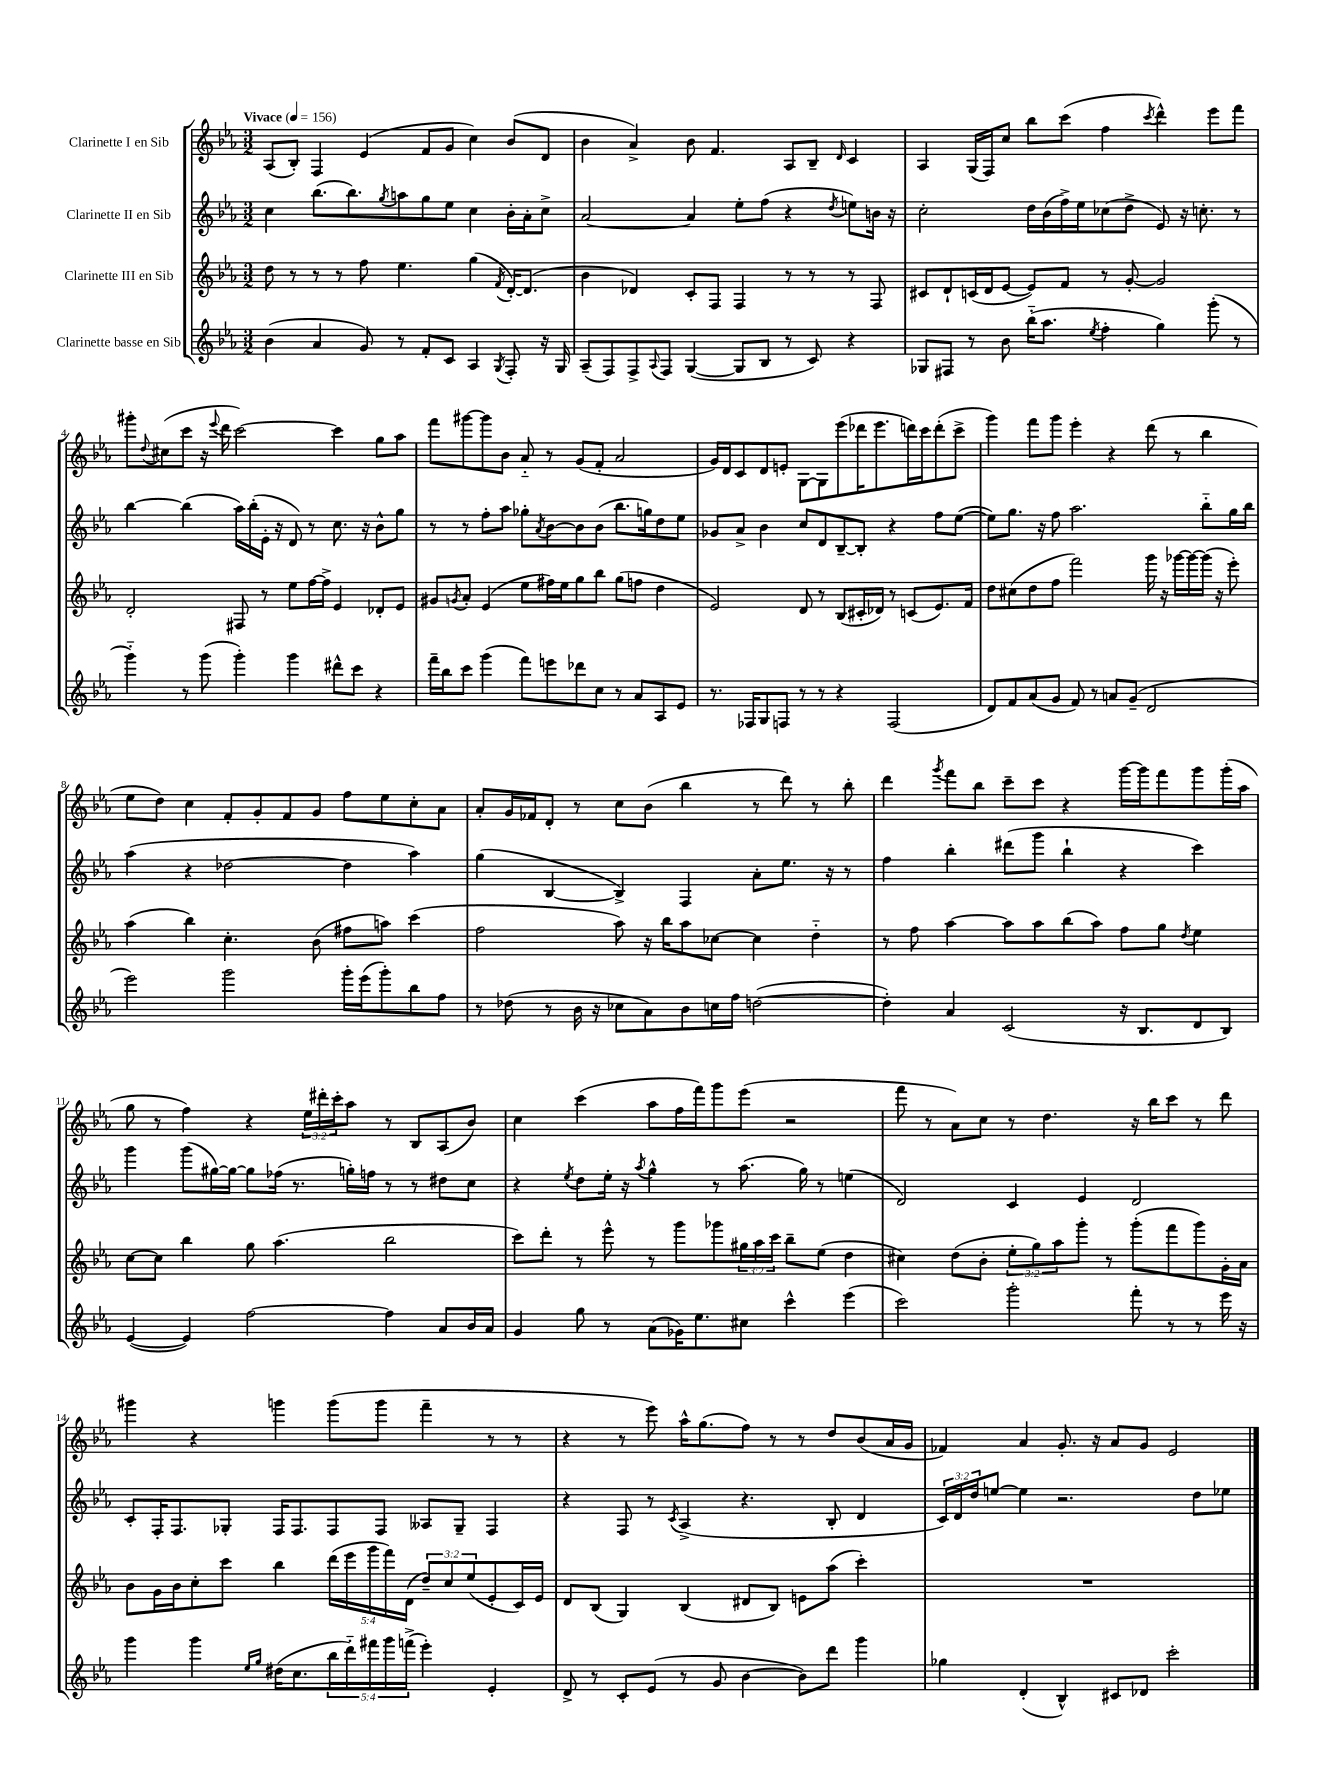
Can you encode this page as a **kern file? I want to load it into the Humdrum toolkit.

**kern	**kern	**kern	**kern
*part4	*part3	*part2	*part1
*staff4	*staff3	*staff2	*staff1
*I"Clarinette basse en Sib	*I"Clarinette III en Sib	*I"Clarinette II en Sib	*I"Clarinette I en Sib
*clefG2	*clefG2	*clefG2	*clefG2
*k[b-e-a-]	*k[b-e-a-]	*k[b-e-a-]	*k[b-e-a-]
*M3/2	*M3/2	*M3/2	*M3/2
*MM156	*MM156	*MM156	*MM156
=1	=1	=1	=1
!	!	!	!LO:TX:a:B:t=Vivace
(4b-\	8dd\	4cc\	(8A-/L
.	8r	.	8B-'/J)
4a-/	8r	(8.bb-\L	4F/
.	8r	.	.
.	.	8.bb-\)	.
8g/)	8ff\	.	(4e-/
.	.	8qgg/	.
8r	4.ee-\	8aan\	.
8f'/L	.	8gg\	8f/L
8c/J	.	8ee-\J	8g/J
4A-/	(4gg\	4cc\	4cc\)
8qG/	8qf/	.	.
8F'/	[16d'/KL)	16b-'\LL	(8b-/L
.	(8.d/J]	16a-'\J	.
16r	.	8cc^\J	8d/J
16G/	.	.	.
=2	=2	=2	=2
(8A-~/L	4b-\	[2a-/	4b-\
8F/)	.	.	.
8F^/	4d-X/)	.	4a-^/)
8qqA-/	.	.	.
8F/J	.	.	.
([4G/	8c'/L	4a-/]	8b-\
.	8F/J	.	4.f/
8G/L]	4F/	8ee-'\L	.
8B-/J	.	(8ff\J	.
8r	8r	4r	8A-/L
8c/)	8r	.	8B-~/J
.	.	8qdd/	16qqd/
4r	8r	8een\L)	4c/
.	8F/	16bn\Jk	.
.	.	16r	.
=3	=3	=3	=3
8G-X/L	8c#X/L	2cc'\	4A-/
8F#X/J	8d`/	.	.
8r	(16cn/L	.	(16G/LL
.	16d/J	.	16F/J)
8b-\	[8e-/J	.	8cc/J
(16bb-\KL	8e-/L])	16dd\LL	8bb-\L
8.aa-\J	.	(16b-\	.
.	8f/J	16ff^\)	(8ccc\J
.	.	16ee-\J	.
8qee-/	.	.	.
4ff'\	8r	(8cc-X\	4ff\
.	[8g'/	8dd^\J	.
.	.	.	8qccc/
4gg\)	2g/]	8e-/)	4ddd^^\)
.	.	16r	.
.	.	8.ccn'\	.
(8ggg'\	.	.	8eee-\L
8r	.	8r	8fff\J
!!LO:LB:g=z
=4	=4	=4	=4
4ggg\)	2d'/	[4bb-\	8ggg#X'\L
.	.	.	8qqdd/
.	.	.	(8cc#X\
8r	.	(4bb-\]	8ccc\J
(8ggg\	.	.	16r
.	.	.	8qqeee-/
.	.	.	16ddd\
4ggg'\)	8F#X/	16aa-\LL)	[2ccc\)
.	.	(16bb-'\	.
.	8r	16e-'\JJ	.
.	.	16r	.
4ggg\	8ee-\L	8d/)	.
.	[16ff\L	8r	.
.	16ff^\JJ]	.	.
8ddd#X^^\L	4e-/	8.cc\	4ccc\]
8ccc\J	.	.	.
.	.	16r	.
4r	8d-X'/L	8b-^^\L	8gg\L
.	8e-/J	8gg\J	8aa-\J
=5	=5	=5	=5
16fff~\LL	8g#X/L	8r	8fff\L
16bb-\J	.	.	.
.	8qgn/	.	.
8ccc\J	8a-'/J	8r	[8ggg#X\
(4ggg\	(4e-/	8ff'\L	8ggg#\]
.	.	8aa-\J	8b-\J
8fff\L)	8ee-\L	8gg-X'\L	8a-/
.	.	8qa-/	.
8eeen\	16ff#X\L)	[8b-\	8r
.	16ee-\J	.	.
8ddd-X\	8gg\	8b-\]	(8g/L
8cc\J	8bb-\J	(8b-\J	8f'/J
8r	(8gg\L	8.bb-\L	2a-/
8a-/L	8ffn\J	.	.
.	.	16ggn\k)	.
8A-/	4dd\	8dd\	.
8e-/J	.	8ee-\J	.
=6	=6	=6	=6
8.r	2e-/)	8g-X/L	16g/LL)
.	.	.	16d/J
.	.	8a-^/J	8c/
16F-X/KL	.	.	.
8G/	.	4b-\	8d/
8Fn/J	.	.	8en'/J
8r	8d/	8cc/L	[8G\L
8r	8r	8d/	8G\]
4r	(8B-/L	[8B-~/	(8eee-\
.	16c#X'/L	8B-'/J]	16ddd-X\K
.	16d-X/JJ)	.	8.eee-\
(2F/	8r	4r	.
.	(8cn/L	.	16dddn\L)
.	.	.	16ccc\J
.	8.e-/)	8ff\L	(8ddd'\
.	.	([8ee-\J	8ccc^\J
.	16f/Jk	.	.
=7	=7	=7	=7
8d/L)	8dd\L	8ee-\L])	4ggg\)
8f/	(8cc#X\	8.gg\J	.
(8a-/	8dd\	.	8fff\L
.	.	16r	.
8g/J	8ff\J	8ff\	8ggg\J
8f/)	2fff\)	2.aa-\	4eee-'\
8r	.	.	.
8an/L	.	.	4r
(8g~/J	.	.	.
2d/	16ggg\	.	(8ddd\
.	16r	.	.
.	[16ggg-X\LL	.	8r
.	16ggg-\_	.	.
.	(16ggg-\JJ]	8bb-\L	4bb-\
.	16r	.	.
.	8eee-'\)	16gg\L	.
.	.	16bb-\JJ	.
!!LO:LB:g=z
=8	=8	=8	=8
2eee-\)	(4aa-\	(4aa-\	8ee-\L
.	.	.	8dd\J)
.	4bb-\)	4r	4cc\
2ggg\	4.cc'\	[2dd-X\	8f'/L
.	.	.	8g'/
.	.	.	8f/
.	(8b-\	.	8g/J
16ggg'\LL	8ff#X\L	4dd-\]	8ff\L
(16eee-\J	.	.	.
8ggg'\)	8aan\J)	.	8ee-\
8bb-\	(4ccc\	4aa-\)	8cc'\
8ff\J	.	.	8a-\J
=9	=9	=9	=9
8r	2ff\	(4gg\	8a-'/L
(8dd-X\	.	.	16g/L
.	.	.	16f-X/J
8r	.	[4B-/	8d'/J
16b-\	.	.	8r
16r	.	.	.
8cc-X\L	8aa-\)	4B-^/])	8cc\L
8a-\)	16r	.	(8b-\J
.	16bb-\KL	.	.
8b-\	8aa-\	4F/	4bb-\
16ccn\L	[8cc-X\J	.	.
16ff\JJ	.	.	.
([2ddn\	4cc-\]	8a-'\L	8r
.	.	8.ee-\J	8ddd\)
.	4dd\	.	8r
.	.	16r	.
.	.	8r	8bb-'\
=10	=10	=10	=10
4dd'\])	8r	4ff\	4ddd\
.	8ff\	.	.
.	.	.	8qggg/
4a-/	[4aa-\	4bb-'\	8fff\L
.	.	.	8bb-\J
(2c/	8aa-\L]	(8ddd#X\L	8ccc~\L
.	8aa-\	8ggg\J	8ccc\J
.	(8bb-\	4bb-`\	4r
.	8aa-\J)	.	.
16r	8ff\L	4r	[16ggg\LL
8.B-/L	.	.	16ggg\J]
.	8gg\J	.	8fff\
.	8qdd/	.	.
8d/	4ee-\	4ccc\)	8ggg\
8B-/J)	.	.	(16ggg'\L
.	.	.	16aa-\JJ
!!LO:LB:g=z
=11	=11	=11	=11
([4e-/	[8cc\L	4ggg\	8gg\
.	8cc\J]	.	8r
4e-/])	4bb-\	(8ggg\L	4ff\)
.	.	[16gg#X\L)	.
.	.	16gg#\JJ_	.
[2ff\	8gg\	8gg#\L]	4r
.	(4.aa-\	(16ff-X\Jk	.
.	.	8.r	.
.	.	.	24ee-\LL
.	.	.	24ddd#X'\
.	.	.	24ccc'\J
.	.	16ggn'\LL)	8aa-\J
.	.	16ffn\JJ	.
4ff\]	2bb-\	8r	8r
.	.	8r	8B-/L
8a-/L	.	8dd#X\L	(8A-/
16b-/L	.	8cc\J	8b-/J)
16a-/JJ	.	.	.
=12	=12	=12	=12
4g/	8ccc\L)	4r	4cc\
.	8ddd'\J	.	.
.	.	8qee-/	.
8gg\	8r	8dd\L	(4ccc\
8r	8eee-^^\	16ee-'\Jk	.
.	.	16r	.
.	.	8qaa-/	.
(8a-\L	8r	4gg^^\	8aa-\L
16g-X\K)	8ggg\L	.	16ff\L
8.ee-\	.	.	16fff\J)
.	8ggg-X\	8r	8ggg\
8cc#X\J	24gg#X\L	(8.aa-\	(8eee-\J
.	24aa-\	.	.
.	24ccc\JJ	.	.
4ccc^^\	8bb-~\L	.	2r
.	.	16gg\)	.
.	(8ee-\J	8r	.
(4eee-\	4dd\	(4een\	.
=13	=13	=13	=13
2ccc\)	4cc#X\)	2d/)	8fff\
.	.	.	8r
.	(8dd\L	.	8a-\L)
.	8b-'\J	.	8cc\J
2ggg'\	12ee-'\L	4c/	8r
.	12gg\)	.	.
.	.	.	4.dd\
.	12aa-\	.	.
.	8ggg'\J	4e-/	.
.	8r	.	.
8fff'\	(8ggg'\L	2d/	16r
.	.	.	16bb-\KL
8r	8fff\	.	8ccc\J
8r	8ggg\)	.	8r
16eee-\	16g'\L	.	8ddd\
16r	16a-\JJ	.	.
!!LO:LB:g=z
=14	=14	=14	=14
4ggg\	8b-\L	8c'/L	4ggg#X\
.	16g\L	16F'/K	.
.	16b-\J	8.F/	.
4ggg\	8cc'\	.	4r
.	8ccc\J	8G-X'/J	.
16qqee-/LL	.	.	.
16qqgg/JJ	.	.	.
(16dd#X\KL	4bb-\	16F/KL	4gggn\
8.cc\	.	8.F/	.
20bb-\L	(20ddd\LL	8F/	(8ggg\L
20ddd\)	20eee-\	.	.
20fff#X\	20ggg\	.	.
.	.	8F/J	8ggg\J
20ggg\	20fff\)	.	.
(20fffn^\JJ	(20d\JJ	.	.
4eee-'\)	12dd~/L)	8A--X/L	4fff~\
.	12cc/	.	.
.	.	8G-~/J	.
.	(12ee-/	.	.
4e-'/	8e-'/	4F/	8r
.	16c/L)	.	8r
.	16e-/JJ	.	.
=15	=15	=15	=15
8d^/	8d/L	4r	4r
8r	(8B-/J	.	.
8c'/L	4G/)	8F/	8r
(8e-/J	.	8r	8eee-\)
.	.	8qc/	.
8r	(4B-/	(4A-^/	16aa-^^\KL
.	.	.	(8.gg\
8g/	.	.	.
[4b-\	8d#X/L	4.r	8ff\J)
.	8B-/J)	.	8r
8b-\L])	8en\L	.	8r
8ddd\J	(8aa-\J	8B-'/	8dd/L
4ggg\	4ccc'\)	4d/	(8b-/
.	.	.	16a-/L
.	.	.	16g/JJ
=16	=16	=16	=16
4gg-X\	1.r	24c/LL)	4f-X/)
.	.	24d/	.
.	.	24dd/J	.
.	.	[8een/J	.
(4d'/	.	4ee\]	4a-/
4B-^^/)	.	2.r	8.g'/
.	.	.	16r
8c#X/L	.	.	8a-/L
8d-X/J	.	.	8g/J
2ccc'\	.	.	2e-/
.	.	8dd\L	.
.	.	8ee-X\J	.
==	==	==	==
*-	*-	*-	*-
